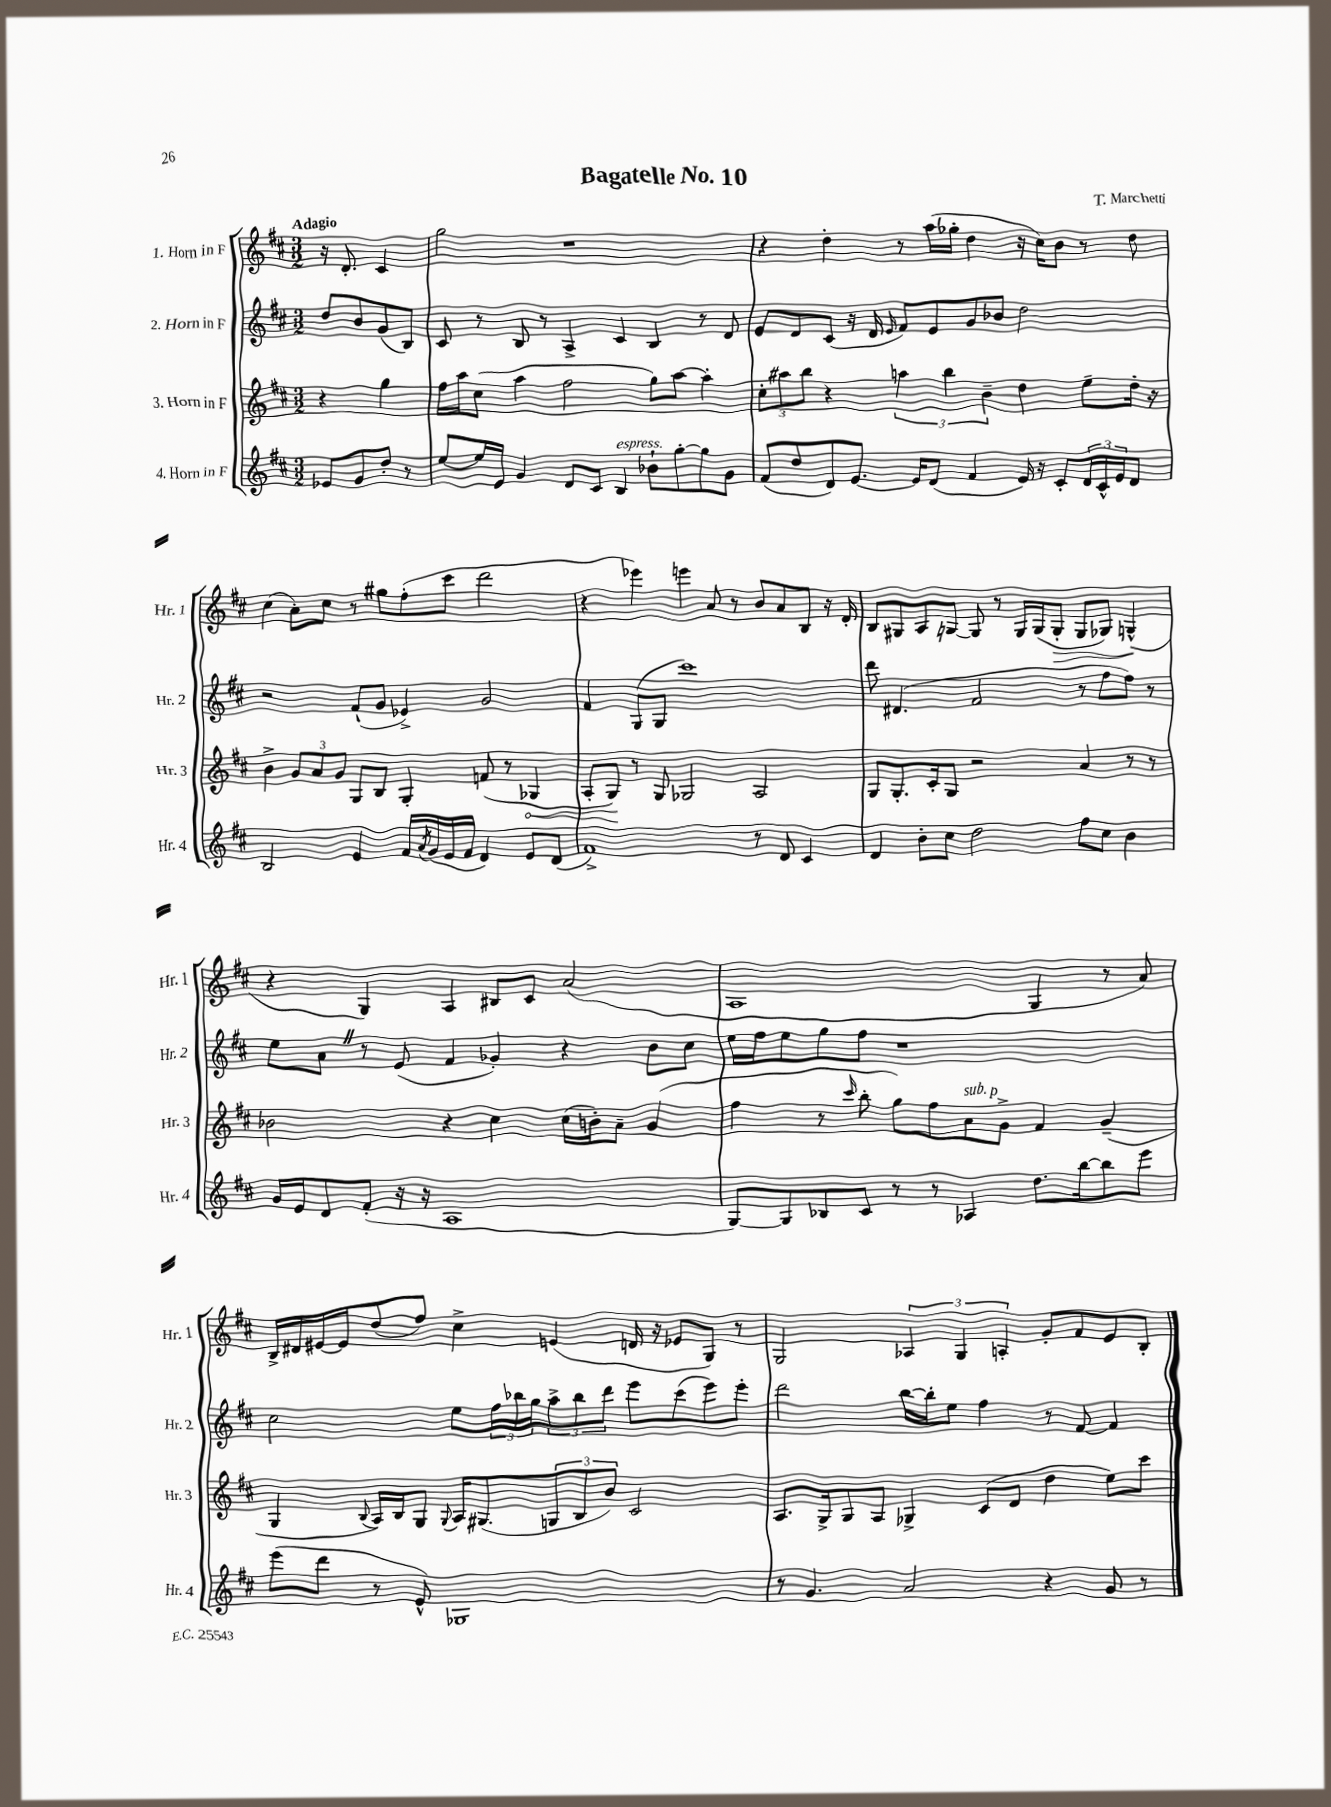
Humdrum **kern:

**kern	**kern	**kern	**kern
*staff4	*staff3	*staff2	*staff1
*clefG2	*clefG2	*clefG2	*clefG2
*k[f#c#]	*k[f#c#]	*k[f#c#]	*k[f#c#]
*M3/2	*M3/2	*M3/2	*M3/2
8e-	4r	8dd	16r
.	.	.	8.d'
8g	.	8b	.
8dd'	4gg	(8g	4c#
8r	.	8B)	.
=	=	=	=
[8ee	16ff#	8c#	2gg
.	16aa	.	.
16ee]	(8cc#	8r	.
16e	.	.	.
4g	4aa	8B	.
.	.	8r	.
8d	2ff#	4A^	1r
8c#	.	.	.
4B	.	4c#	.
8b-`	8gg)	4B	.
[8gg'	[8aa	.	.
8gg]	4aa']	8r	.
8g	.	8d	.
=	=	=	=
(8f#	12cc#'	8e	4r
.	12aa#	.	.
8dd	.	8d	.
.	12bb	.	.
8d)	4r	(8c#	4dd'
[8.e	.	16r	.
.	.	16d	.
.	.	16qqe	.
.	6aa	8f#)	8r
16e]	.	.	.
(8d	.	8e	(16aa
.	6bb	.	.
.	.	.	16gg-'
4f#	.	8g	4dd
.	6b~	.	.
.	.	8b-	.
16e)	4dd	2dd	16r
16r	.	.	16cc#)
8c#'	.	.	8b
24d	8ee~	.	8r
24c#^^	.	.	.
24e	.	.	.
8d	16dd'	.	8dd
.	16r	.	.
=	=	=	=
2B	4b^	2r	(4cc#
.	12g	.	8a')
.	12a	.	.
.	.	.	8cc#
.	12g	.	.
4e	8G	(8f#`	8r
.	8B	8g	8gg#
16f#	4G'	4e-^)	(8ff#'
8qa	.	.	.
(16g	.	.	.
16e	.	.	8ccc#
16f#	.	.	.
4d)	(8f	2g	2ddd
.	8r	.	.
8e	4G-	.	.
(8d	.	.	.
=	=	=	=
1f#^)	8A'	4f#	4r
.	8G)	.	.
.	8r	(8G	4eee-)
.	8G	8G	.
.	2G-	1ccc#)	4eee
.	.	.	8a
.	.	.	8r
8r	2A	.	8b
8d	.	.	8a
4c#	.	.	8B
.	.	.	16r
.	.	.	16d'
=	=	=	=
4d	8G	8ddd	8B
.	8.G'	(4.d#	8G#
8b'	.	.	8A
.	16c#'	.	.
8cc#	8G	.	[8G
2dd	2r	2f#	8G]
.	.	.	8r
.	.	.	16G
.	.	.	(16G
.	.	.	8G'
8ff#	4a	8r	8G
8cc#	.	8ff#	8G-)
4b	8r	8ff#)	(4G^^
.	8r	8r	.
=	=	=	=
16g	2b-	8ee	4r
16e	.	.	.
8d	.	8a	.
(8f#'	.	8r	4G)
16r	.	(8e	.
16r	.	.	.
1A	4r	4f#	4A
.	4cc#	4g-')	8B#
.	.	.	8c#
.	(16cc#	4r	(2a
.	16b')	.	.
.	8a~	.	.
.	(4g	8b	.
.	.	8cc#	.
=	=	=	=
[8G)	4ff#	16ee	1A
.	.	16ff#	.
8G]	.	8ee	.
8B-	8r	8gg	.
.	16qqccc#	.	.
8c#	8bb'	8ff#	.
8r	8gg)	1r	.
8r	8ff#	.	.
4A-	8a	.	.
.	8g^	.	.
8.dd	4f#	.	4G
[16bb	.	.	.
8bb]	(4g~	.	8r
8eee	.	.	8a)
=	=	=	=
(8eee	4G	2cc#	16B^
.	.	.	16d#
8ddd	.	.	[16e#
.	.	.	16e#]
.	8qqB	.	.
8r	16A)	.	(8dd
.	16B	.	.
8e^^)	8G	.	8ff#)
.	8qqG	.	.
1G-	16A	8ee	4cc#^
.	(8.G#	.	.
.	.	24ff#	.
.	.	24bb-	.
.	.	24gg	.
.	12G	12aa^	(4e
.	12B	12bb-	.
.	12b)	12ddd	.
.	2c#	8eee	16d
.	.	.	16r
.	.	(8ccc#	8e-
.	.	8eee)	8G)
.	.	8eee'	8r
=	=	=	=
8r	8.A	2ddd	2G
4.g	.	.	.
.	16G^	.	.
.	8G	.	.
.	8A	.	.
2a	4G-^	[16bb	6A-
.	.	16bb']	.
.	.	8ee	.
.	.	.	6G
.	(8c#	4ff#	.
.	.	.	6A'
.	8d	.	.
4r	4dd	8r	8g'
.	.	[8f#	8f#
8g	8ee)	4f#]	8e
8r	8ccc#	.	8B'
==	==	==	==
*-	*-	*-	*-
